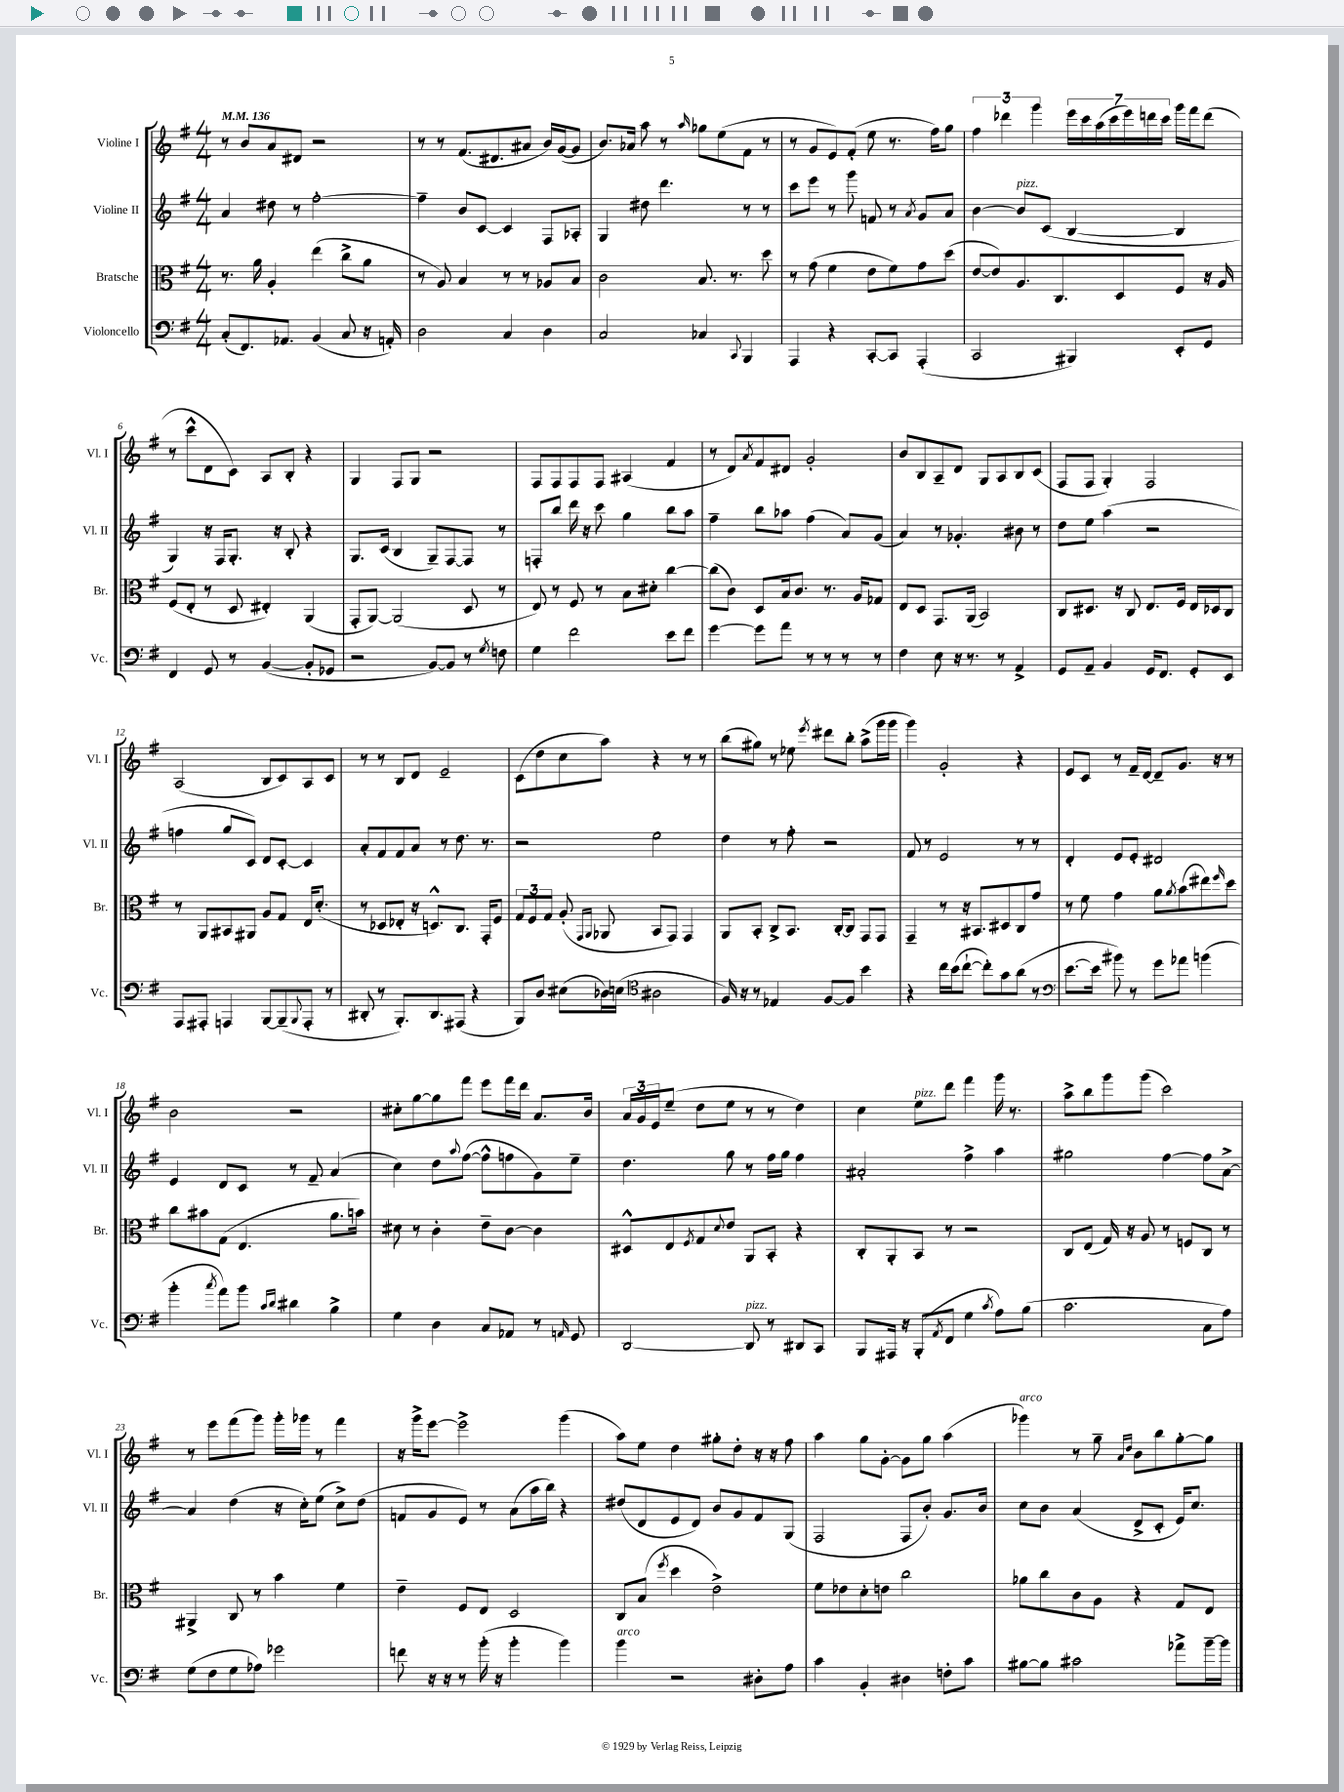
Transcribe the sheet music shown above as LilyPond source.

<<
\new StaffGroup <<
\new Staff = "s0" \with { instrumentName = "Violine I" shortInstrumentName = "Vl. I" } {
    \clef treble \key g \major \numericTimeSignature \time 4/4 \tempo 4 = 136
    r8 b'8 a'8 dis'8 r2 |
    r8 r8 fis'8.( dis'8. ais'8 b'16) g'16~( g'8 |
    b'8.) aes'16 a''8 r8 \grace { a''16 } ges''8 e''8( fis'8 r8 |
    r8 g'8 e'8) fis'8-.( e''8 r8. fis''16) g''8 |
    \tuplet 3/2 { fis''4 des'''4 g'''4 } \tuplet 7/4 { e'''16 c'''16 a''16( c'''16 e'''16) d'''16 c'''16 } g'''16 fis'''16 d'''8( |
    r8 c'''8-^ d'8 c'8) a8 b8-. r4 |
    g4 fis8 g8 r2 |
    fis8 fis8 fis8 fis8 ais4( fis'4 |
    r8 d'8) \acciaccatura { a'8 } fis'8 dis'8 g'2-. |
    b'8 b8 a8-- d'8 g8 a8 b8 c'8( |
    fis8 fis8 g4-.) fis2 |
    a2( b8 c'8) a8 c'8 |
    r8 r8 b8 d'8 e'2-- |
    c'8( d''8 c''8 a''8) r4 r8 r8 |
    b''8( gis''8) r8 ees''8 \acciaccatura { e'''8 } dis'''8 b''8-. a''8->( g'''16 g'''16 |
    g'''4) g'2-. r4 |
    e'8 c'8 r8 fis'16-- d'16~ d'8-- g'8. r16 r8 |
    b'2 r2 |
    cis''8-. g''8~ g''8 fis'''8 e'''8 fis'''16 d'''16 a'8. b'16 |
    \tuplet 3/2 { a'16 g'16 e'16 } e''8--( d''8 e''8 r8 r8 d''4) |
    c''4 e''8^\markup { \italic "pizz." } d'''8 fis'''4 g'''16 r8. |
    a''8-> b''8 g'''8 g'''8( c'''2) |
    r8 e'''8 fis'''8( g'''8) g'''16-. ges'''16 r8 fis'''4 |
    r16 g'''16-> e'''8~ e'''2-> g'''4( |
    a''8) e''8 d''4 gis''8-. d''8-. r16 r16 fis''8 |
    a''4 g''8 g'8~-. g'8 g''8 a''4( |
    ges'''4^\markup { \italic "arco" }) r8 g''8-- \grace { a'16 d''16 } b'8 b''8 g''8~-. g''8 \bar "|." |
}
\new Staff = "s1" \with { instrumentName = "Violine II" shortInstrumentName = "Vl. II" } {
    \clef treble \key g \major \numericTimeSignature \time 4/4
    a'4 dis''8 r8 fis''2~-. |
    fis''4-- b'8 c'8~ c'4 fis8 aes8-. |
    g4 dis''8 d'''4. r8 r8 |
    c'''8 e'''8 r8 g'''8 f'8 r8 \acciaccatura { a'8 } g'8 a'8 |
    b'4~ b'8^\markup { \italic "pizz." } c'8( b4~ b4 |
    g4) r16 fis16 g8.-. r16 b8-. r4 |
    g8. c'16( b4 g8--) fis8~ fis8 r8 |
    f8-. b''8 d'''16 r16 c'''8 g''4 b''8 a''8 |
    fis''4-- b''8 aes''8 fis''4( a'8) g'8( |
    a'4) r8 ges'4.-. bis'8 r8 |
    d''8 e''8 a''4( r2 |
    f''4 g''8 c'8) d'8 c'8~-. c'4 |
    a'8-. fis'8 fis'8 a'8 r8 d''8. r8. |
    r2 e''2 |
    d''4 r8 fis''8-. r2 |
    fis'8 r8 e'2 r8 r8 |
    d'4-. e'8 e'8-. dis'2 |
    e'4 d'8 c'8 r8 fis'8-- a'4( |
    c''4) d''8 \appoggiatura { a''8 } fis''8~( fis''8-^ f''8 g'8) e''8-- |
    d''4. g''8 r8 fis''16 g''16 fis''4 |
    ais'2-. fis''4-> a''4 |
    gis''2 fis''4~ fis''8 a'8~-> |
    a'4 d''4( r16 c''16-.) e''8( c''8->) d''8( |
    f'8 g'8 e'8) r8 a'8( a''16 b''16) r4 |
    dis''8( d'8 e'8 d'8) b'8 g'8 fis'8 g8( |
    fis2 fis8 b'8-.) g'8. b'16 |
    c''8 b'8 a'4( d'8-> c'8-. e'16) c''8. \bar "|." |
}
\new Staff = "s2" \with { instrumentName = "Bratsche" shortInstrumentName = "Br." } {
    \clef alto \key g \major \numericTimeSignature \time 4/4
    r8. a'16 a4-. e''4( c''8-> a'8 |
    r8 a8) b4 r8 r8 aes8 b8 |
    c'2 b8. r8. d''8 |
    r8 g'8( fis'4 e'8 fis'8) g'8 d''8( |
    e'8~ e'8) a8. c8. d8 fis8 r16 a16 |
    fis8( e8-. r8 d8 eis4-.) a,4( |
    g,8-. a,8~) a,2( d8 r8 |
    e8) r8 fis8 r8 b8 dis'8-. c''4~ |
    c''8( c'8) d8 b16 c'8. r8. a16 ges8 |
    e8 d8 g,8. a,16( b,2) |
    c8 dis8. r16 c8 e8. fis16 e16 des16 c8 |
    r8 a,8 bis,8 ais,8 a8 g8 e16 d'8.-.( |
    r8 des8 ees8-. r16 d8.-^) c8. g,16-. fis8 |
    \tuplet 3/2 { g8 fis8 g8 } a8-.( \grace { g,16 a,16 } aes,8 b,8 g,8) g,4 |
    a,8 b,8-. c8-> b,8. c16~-. c8 g,8 g,8 |
    g,4-- r8 r16 bis,8. dis8 c8 g'8 |
    r8 fis'8 g'4 a'8 \acciaccatura { a'8 } b'8( eis''8) \grace { fis''16 } d''8 |
    c''8 bis'8 g8( e4. a'8. b'16) |
    dis'8 r8 c'4-. e'8-- c'8~ c'4 |
    dis8-^ e8 \acciaccatura { fis8 } g8 \appoggiatura { d'8 } e'8 a,8 b,8-. r4 |
    c8-. a,8-. b,8 r8 r2 |
    c8 e8( g16) r16 a8 r8 f8 c8 r8 |
    ais,4-> c8 r8 b'4 fis'4 |
    e'4-- fis8 e8 d2 |
    c8 b8( \acciaccatura { fis''8 } d''4 e'2->) |
    fis'8 ees'8 d'8-. e'8 c''2 |
    aes'8 c''8 c'8 a8 r4 g8 e8 \bar "|." |
}
\new Staff = "s3" \with { instrumentName = "Violoncello" shortInstrumentName = "Vc." } {
    \clef bass \key g \major \numericTimeSignature \time 4/4
    c8-.( fis,8.) aes,8. b,4( c8 r16 a,16-.) |
    d2 c4 d4 |
    c2 ces4 \appoggiatura { c,8 } b,,4 |
    a,,4 r4 c,8~-. c,8 a,,4-.( |
    c,2 bis,,4) e,8-. g,8 |
    fis,4 g,8 r8 b,4~( b,8-. ges,8 |
    r2 b,8~) b,8 r8 \acciaccatura { g8 } f8 |
    g4 fis'2 e'8 fis'8 |
    g'4~ g'8 a'8 r8 r8 r8 r8 |
    fis4 e8 r16 r8. r8 a,4-> |
    g,8 a,8-- b,4 g,16 fis,8. g,8-. e,8 |
    a,,8 ais,,8-. a,,4 b,,8~ b,,8--( \appoggiatura { b,,8 } a,,8-. r8 |
    dis,8-. r8 b,,8.-.) dis,8. ais,,8( r4 |
    b,,8) d8 eis8( des16) e16( \clef tenor ais2 |
    fis16) r16 r8 ees4 fis8~ fis8 b'4 |
    r4 c''16 b'16( c''8~-! c''8-.) g'8 a'8( r8 |
    \clef bass e'8.~ e'16 bis'8) r8 g'8 aes'8 b'4( |
    b'4-. \acciaccatura { c''8 } a'8) b'8 \grace { c'16 d'16 } dis'4 b4-> |
    g4 d4 c8 aes,8 r8 \grace { a,16 } g,8 |
    d,2~ d,8^\markup { \italic "pizz." } r8 dis,8 c,8 |
    b,,8 ais,,16 r16 b,,8-.( \acciaccatura { a,8 } fis,8 g4 \acciaccatura { c'8 } a8) b8( |
    c'2. c8 a8) |
    g8( fis8 g8 aes8) ges'2 |
    f'8 r16 r16 r8 b'16-.( r16 b'4-. b'4) |
    b'4^\markup { \italic "arco" } r2 dis8-. a8 |
    c'4 b,4-. dis4 f8-. c'8 |
    bis8~ bis8 cis'2 aes'8-> b'16~-- b'16 \bar "|." |
}
>>
>>
